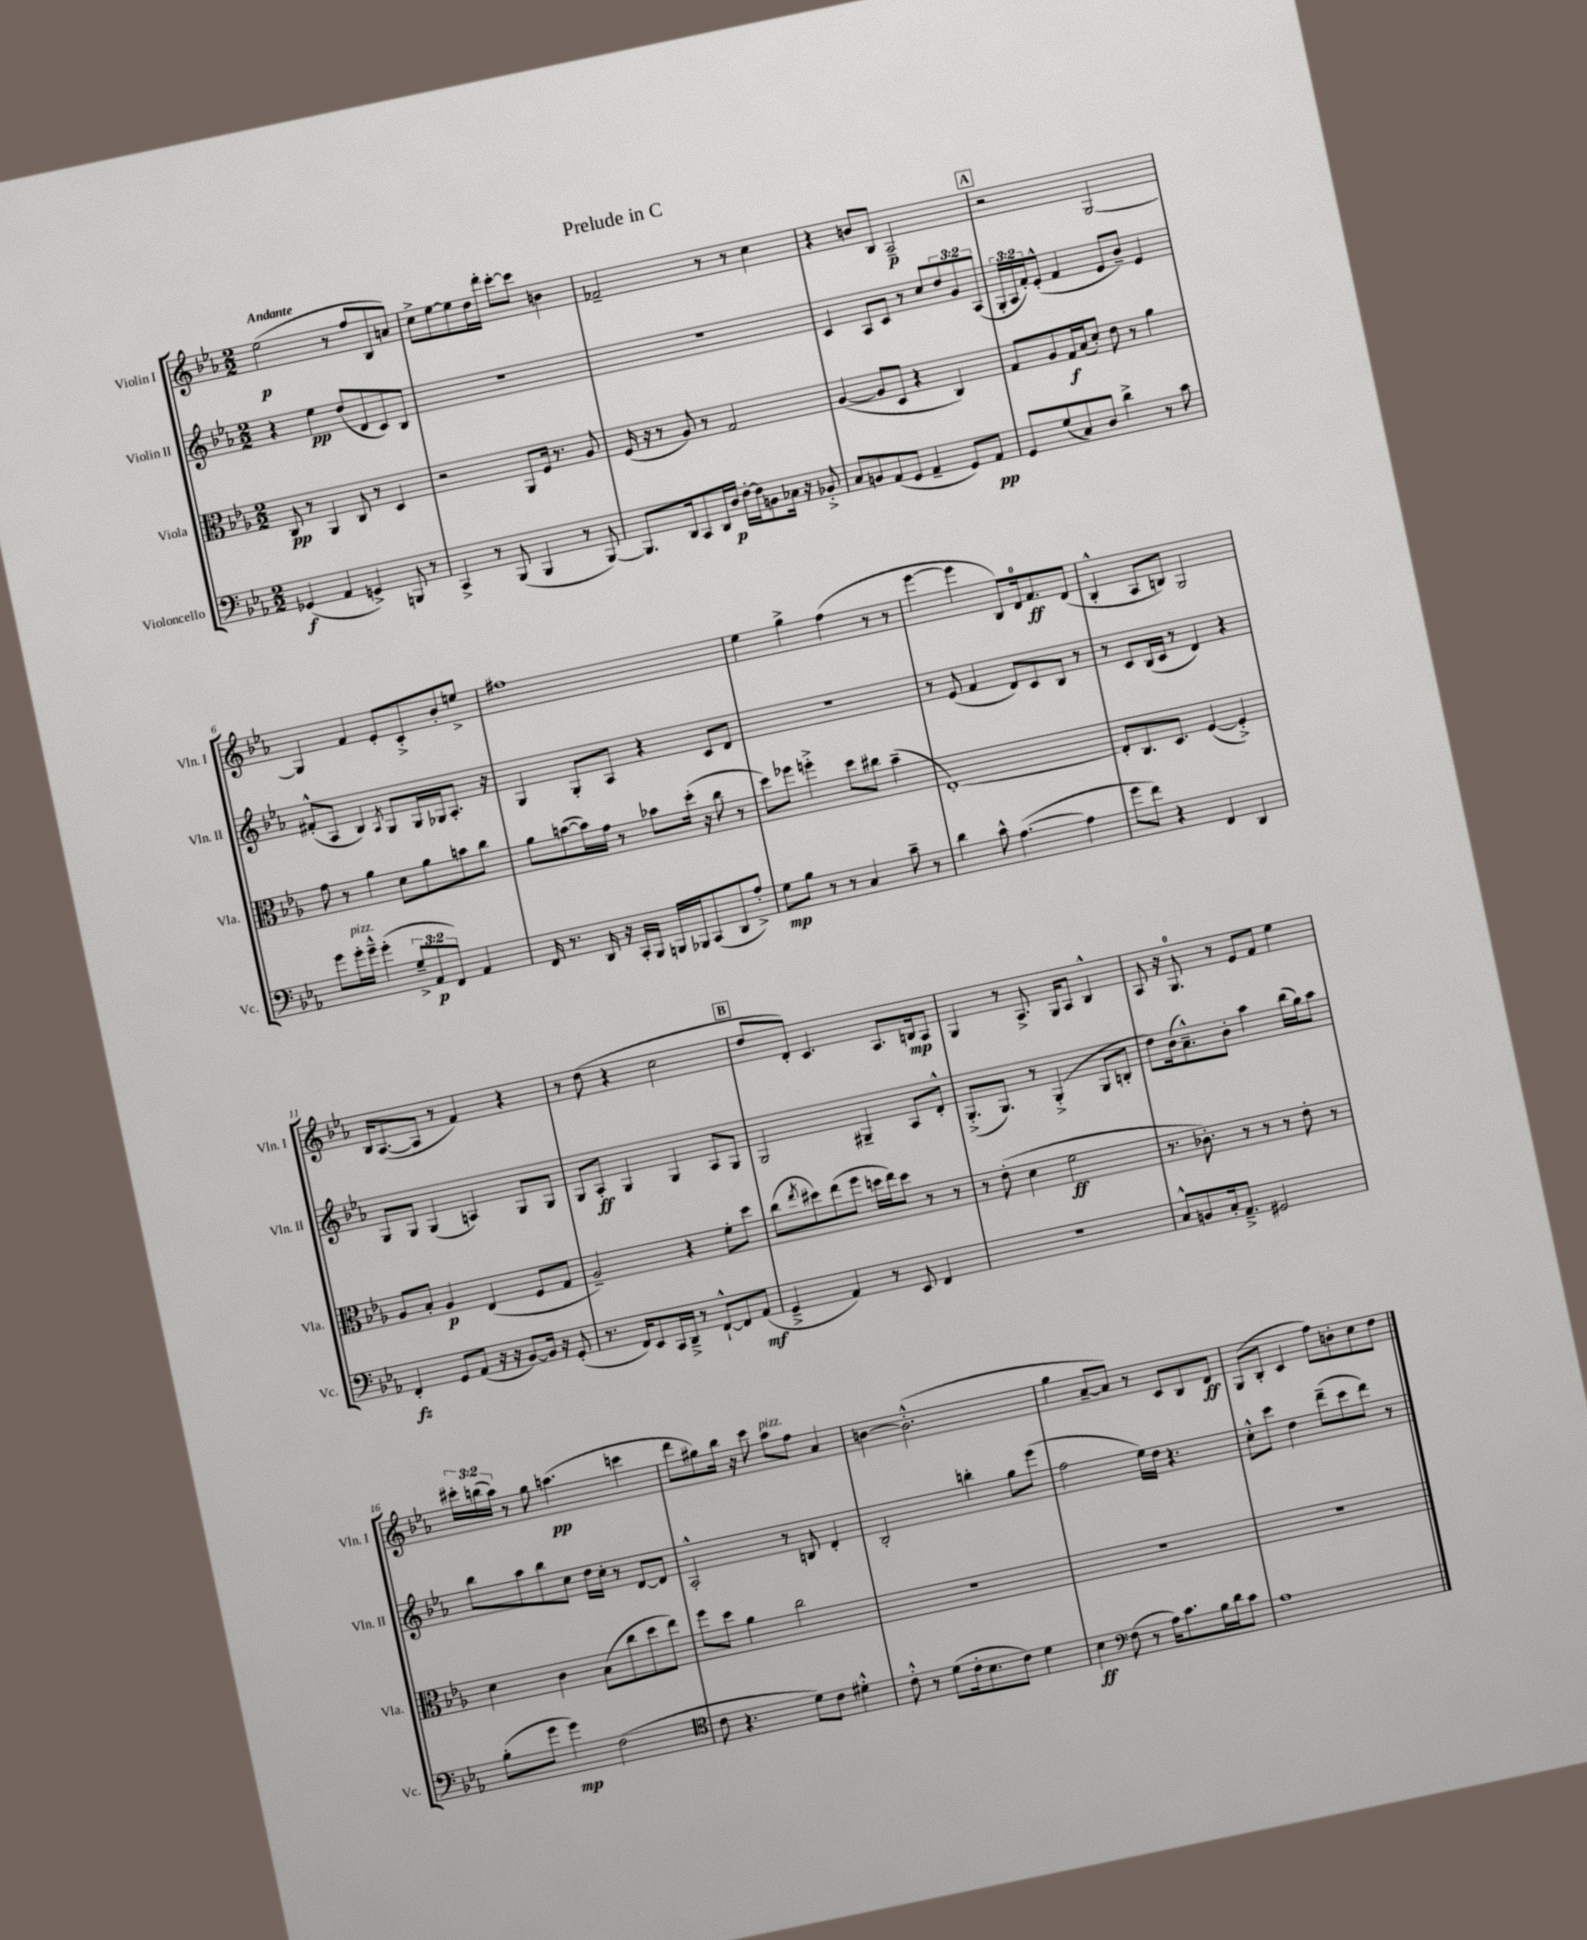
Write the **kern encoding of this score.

**kern	**kern	**kern	**kern
*staff4	*staff3	*staff2	*staff1
*clefF4	*clefC3	*clefG2	*clefG2
*k[b-e-a-]	*k[b-e-a-]	*k[b-e-a-]	*k[b-e-a-]
*M2/2	*M2/2	*M2/2	*M2/2
(4GG-	8C	4r	(2ee-
.	8r	.	.
4AA-	4AA-	4ee-	.
4GG^)	8C	(8dd	8r
.	8r	8d	8ff
8BBB	4D	8c)	8B-
8r	.	8B-	8a)
=	=	=	=
4CC^	2r	1r	8cc^
.	.	.	[8ee-
8r	.	.	8ee-]
(8BBB-	.	.	16dd
.	.	.	16ddd'
4BBB-	8AA-	.	[8ccc'
.	16F	.	8ccc]
.	8.r	.	.
8r	.	.	4b
[8BBB-)	8A-	.	.
=	=	=	=
8.BBB-]	(16F	1r	2f-~
.	16r	.	.
.	8r	.	.
16DD	.	.	.
8CC	8A-)	.	.
16DD	8r	.	.
16D	.	.	.
[16F'	2G	.	8r
16F]	.	.	.
8BB	.	.	8r
16C-	.	.	4cc
16r	.	.	.
8BB-'^	.	.	.
=	=	=	=
8C	([4A-	4c	4r
8BB	.	.	.
(8AA-	8A-]	8A-	8b
8GG	8D	8c	8B-
4AA-~	4r	8r	2A-~
.	.	8cc	.
8GG)	4C)	12dd	.
.	.	12g	.
8AA-	.	.	.
.	.	(12A-	.
=	=	=	=
8GG	8G	24G'	2r
.	.	24A-	.
.	.	24f')	.
(8G	8A-	(8e-'^^	.
8C)	16G	4f	.
.	(16B-	.	.
8D	8d')	.	.
4d^	8e-	8e-	[2G
.	8r	8b-~)	.
8r	4a-	4e-	.
8c	.	.	.
=	=	=	=
8g	8g	(8f#'^^	4G]
16g'	8r	8A-	.
16g~^^	.	.	.
(4g'	4a-	4B-)	4f
.	.	8qA-	.
12G~^	8d	8G	8e-'
12AA-	.	.	.
.	8a-	16G	8c'^
12FF)	.	.	.
.	.	16G-	.
4AA-	8b	8.A-'	8b-'
.	8cc	.	8ee^
.	.	16r	.
=	=	=	=
16FF	8a-	4G	1ff#
8.r	.	.	.
.	([8b	.	.
16DD	16b])	8G'	.
16r	16g	.	.
16CC'	8r	8A-	.
16BBB-	.	.	.
16BBB	8b-	4r	.
16BBB-	.	.	.
(8CC	(16dd'	.	.
.	16r	.	.
8DD	8cc	8c	.
8A-'^)	8r	8d	.
=	=	=	=
8G	8dd)	1r	4ee-
8B-	8ff-	.	.
8r	4ff'^	.	4gg^
8r	.	.	.
4C	8dd	.	(4ff
.	8cc#	.	.
8c~	(4b-~	.	8r
8r	.	.	8r
=	=	=	=
4d	[1E-')	8r	[4eee-
.	.	(8e-	.
8c^^	.	4f	4eee-]
([4.A-	.	.	.
.	.	8d)	8B-)
.	.	8c	16d
.	.	.	8.f
4A-]	.	8B-	.
.	.	8r	(8d
=	=	=	=
8g	8E-']	8r	4B-'^^
8f)	8.C	8c	.
4r	.	(16B-	8A-
.	8.D	16c	.
.	.	8r	8B)
4FF	([4F	4d)	2G
4DD	4F'^])	4r	.
=	=	=	=
4FF'	8A-	8G	16B-
.	.	.	([8.A-
.	8B-'	8G	.
8GG	4A-	(4G	8A-]
(8AA-	.	.	8r
16r	(4E-	4A)	4f)
16r	.	.	.
[8BB-)	.	.	.
16BB-]	8F	8G	4r
16r	.	.	.
(8GG'	8G	8G	.
=	=	=	=
8.r	2A-~)	8G	8r
.	.	8A-'	(8dd
16FF)	.	.	.
8EE-	.	4G	4r
16CC	.	.	.
16DD~^	.	.	.
8r	4r	4G	2cc
[8FF`^^	.	.	.
8FF]	8f'	8A-	.
(8AA-	8dd	8G	.
=	=	=	=
4GG~^	(8cc	2G	8dd
.	8qee-	.	.
.	8dd#)	.	8d')
4AA-)	(8ee-	.	4.c
.	8ff	.	.
8r	16dd	4G#~	.
.	16ee-)	.	.
8EE-	8dd	.	8.A-
4FF	8r	8A-	.
.	.	.	16B
.	8r	8d'^^	8A-
=	=	=	=
1r	8r	(8.G'^	4G
.	(8e-'	.	.
.	.	8.G)	.
.	4d	.	8r
.	.	8r	8.A-^
.	2f	(4G'^	.
.	.	.	16G
.	.	.	8A-
.	.	8G	4B-^^
.	.	8B'	.
=	=	=	=
8C^^	8.r	8dd)	8A-
8BB	.	(16b-	16r
.	8.c-')	8.a-~^^)	8.G
16C'	.	.	.
8.AA-~^	.	.	.
.	8r	8b-'	8r
2GG#	8r	4aa-	8e-
.	8r	.	8f
.	8e-'	(16bb-	4ee-
.	.	16gg)	.
.	8r	8aa-	.
=	=	=	=
(8B-'	4d	8bb-	24ccc#'
.	.	.	(24bb
.	.	.	24aa-)
8g	.	8aa-	8r
4g)	4c	8bb-	8gg
.	.	8cc	(4.aa
(2F	(8B-	16dd	.
.	.	16cc'	.
.	8cc	8r	.
.	8dd	[8d	4ccc
.	8ee-)	8d]	.
=	=	=	=
*clefC4	*	*	*
8c	8ff	2A-'^^	8ddd
4.r	8dd	.	8gg#)
.	4a-	.	16bb-
.	.	.	16r
.	.	.	8ccc
8d)	2cc	8r	8aa-
8c	.	8B	8ff
4d#'^^	.	4d'	4a-
=	=	=	=
8c'^^	1r	2B-'	[4b
8r	.	.	.
(8d	.	.	(2.b'^^]
16c'	.	.	.
8.B-	.	.	.
.	.	4bb'	.
8c)	.	.	.
4d	.	8gg	.
.	.	(8eee-	.
=	=	=	=
4B-	1r	2ff	4gg
*clefF4	*	*	*
(8F	.	.	[8a-~
8r	.	.	8a-])
16A-)	.	16ee-)	8r
8.c	.	16dd	.
.	.	4.r	8c
16B-	.	.	8B-
16d	.	.	.
8c	.	.	8d
=	=	=	=
1A-	1r	8cc'^^	(8G
.	.	8ccc	8B-'
.	.	4dd	4c
.	.	(8ddd~	8ff)
.	.	8ccc	8b'
.	.	8ddd)	8cc
.	.	8r	8dd
==	==	==	==
*-	*-	*-	*-
